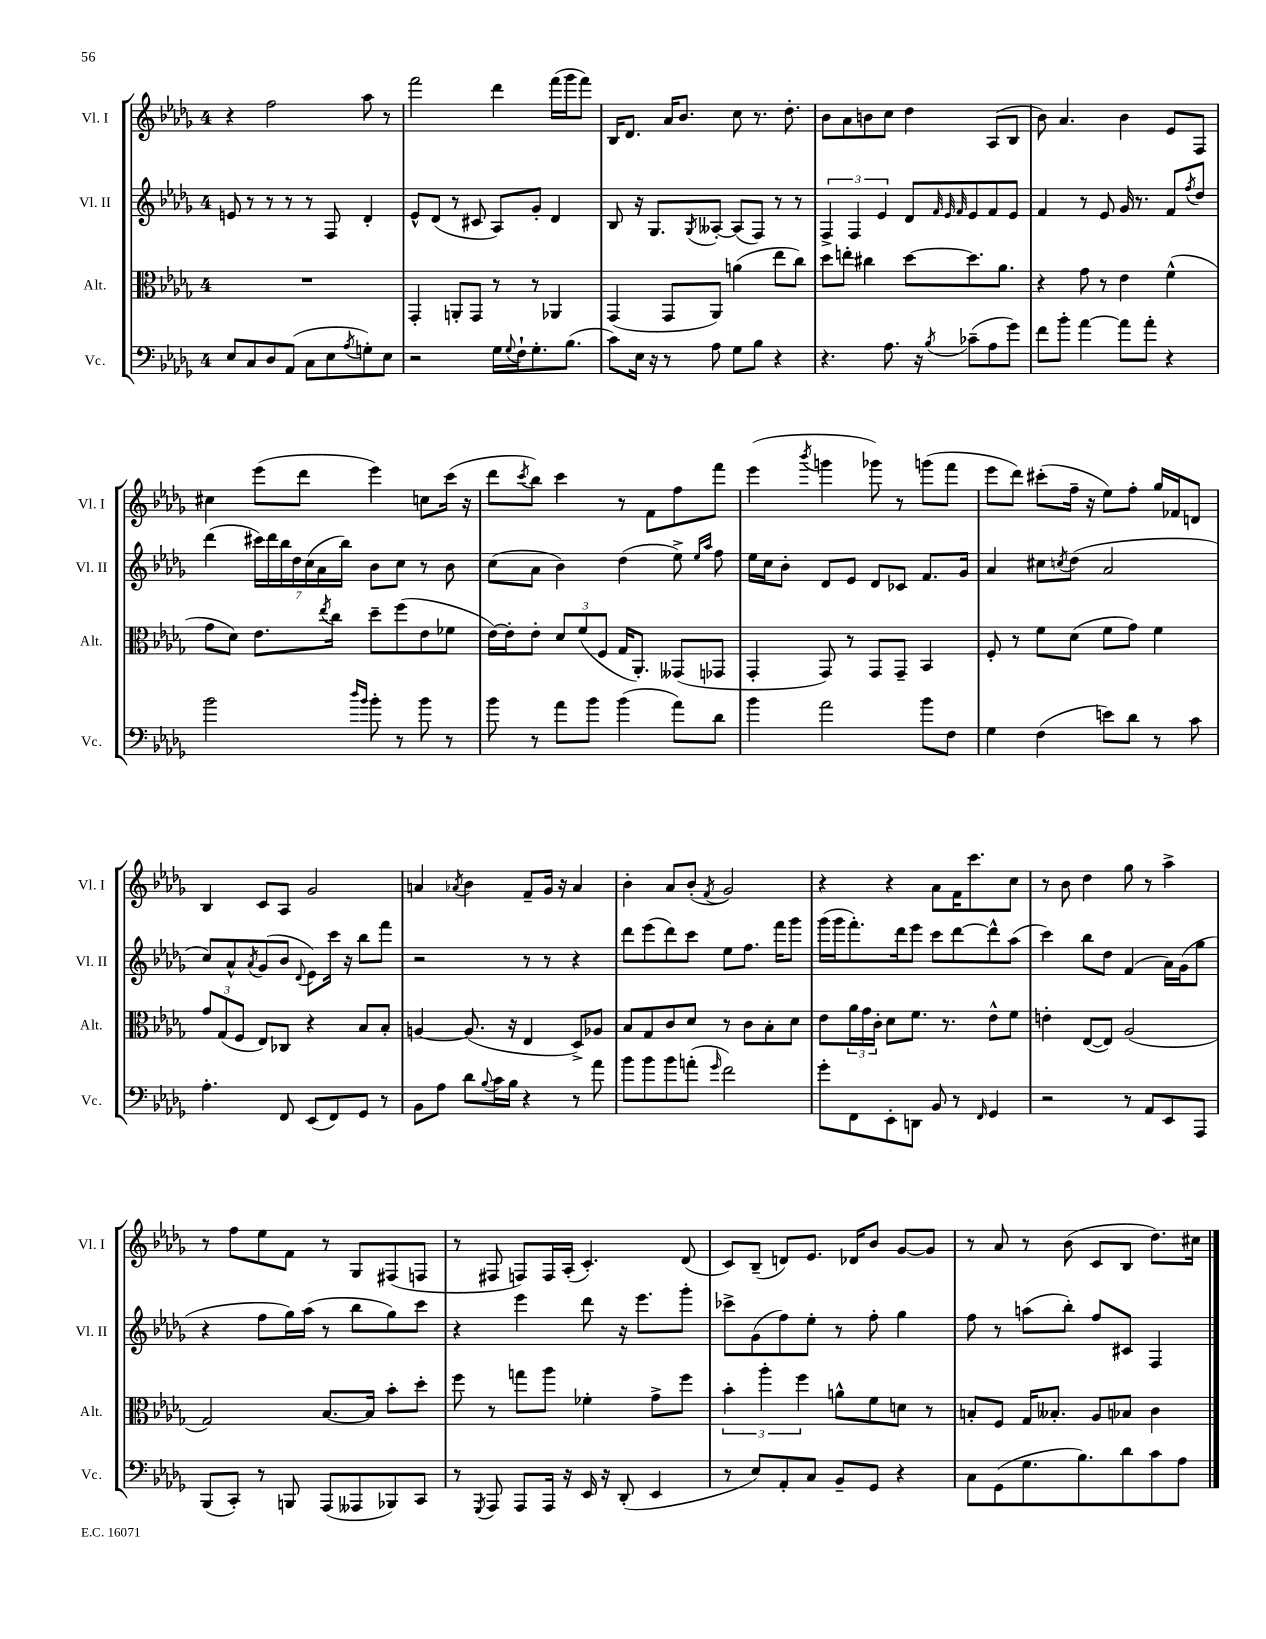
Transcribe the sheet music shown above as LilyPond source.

<<
\new StaffGroup <<
\new Staff = "s0" \with { instrumentName = "Vl. I" shortInstrumentName = "Vl. I" } {
    \clef treble \key des \major \once \override Staff.TimeSignature.style = #'single-digit \time 4/4
    r4 f''2 aes''8 r8 |
    f'''2 des'''4 f'''16( ges'''16 f'''8) |
    bes16 des'8. aes'16 bes'8. c''8 r8. des''8.-. |
    bes'8 aes'8 b'8 c''8 des''4 aes8( bes8 |
    bes'8) aes'4. bes'4 ees'8 f8 |
    cis''4 ees'''8( des'''8 ees'''4) c''8 c'''16( r16 |
    des'''8 \acciaccatura { c'''8 } bes''8) c'''4 r8 f'8 f''8 f'''8 |
    ees'''4( \acciaccatura { bes'''8 } g'''4 ges'''8) r8 g'''8( f'''8 |
    ees'''8 des'''8) cis'''8-.( f''16-- r16 ees''8) f''8-. ges''16 fes'16 d'8 |
    bes4 c'8 aes8 ges'2 |
    a'4 \acciaccatura { aes'8 } bes'4 f'8-- ges'16 r16 aes'4 |
    bes'4-. aes'8 bes'8-.( \acciaccatura { f'8 } ges'2) |
    r4 r4 aes'8 f'16 c'''8. c''8 |
    r8 bes'8 des''4 ges''8 r8 aes''4-> |
    r8 f''8 ees''8 f'8 r8 ges8 fis8( f8 |
    r8 fis8 f8) f16 aes16-.( c'4.-.) des'8( |
    c'8) bes8--( d'8) ees'8. des'16 bes'8 ges'8~ ges'8 |
    r8 aes'8 r8 bes'8( c'8 bes8 des''8.) cis''16 \bar "|." |
}
\new Staff = "s1" \with { instrumentName = "Vl. II" shortInstrumentName = "Vl. II" } {
    \clef treble \key des \major \once \override Staff.TimeSignature.style = #'single-digit \time 4/4
    e'8 r8 r8 r8 r8 f8 des'4-. |
    ees'8-^ des'8( r8 cis'8 aes8) ges'8-. des'4 |
    bes8 r16 ges8. \acciaccatura { ges8 } aeses8~-. aeses8( f8) r8 r8 |
    \tuplet 3/2 { f4-> f4 ees'4 } des'8 \grace { f'32 ees'32 f'32 } ees'8 f'8 ees'8 |
    f'4 r8 ees'8 ges'16 r8. f'8 \acciaccatura { f''8 } des''8 |
    des'''4( \tuplet 7/4 { cis'''16) des'''16 bes''16 des''16 c''16( aes'16 bes''16) } bes'8 c''8 r8 bes'8 |
    c''8( aes'8 bes'4) des''4( ees''8->) \grace { ees''16 aes''16 } f''8 |
    ees''16 c''16 bes'8-. des'8 ees'8 des'8 ces'8 f'8. ges'16 |
    aes'4 cis''8 \acciaccatura { c''8 } des''8( aes'2 |
    c''8) aes'8-^ \acciaccatura { aes'8 } ges'8( bes'8 \appoggiatura { des'8 } ees'8) c'''16 r16 bes''8 f'''8 |
    r2 r8 r8 r4 |
    des'''8 ees'''8( des'''8) c'''8 ees''8 f''8. f'''16 ges'''8 |
    ges'''16( ges'''16 f'''8.-.) des'''16 ees'''8 c'''8 des'''8~ des'''8-^ aes''8( |
    c'''4) bes''8 des''8 f'4( aes'16) ges'16( ges''8 |
    r4 f''8 ges''16) aes''16( r8 bes''8 ges''8) c'''8 |
    r4 ees'''4 des'''8 r16 ees'''8. ges'''8-. |
    ces'''8-> ges'8( f''8) ees''8-. r8 f''8-. ges''4 |
    f''8 r8 a''8( bes''8-.) f''8 cis'8 f4 \bar "|." |
}
\new Staff = "s2" \with { instrumentName = "Alt." shortInstrumentName = "Alt." } {
    \clef alto \key des \major \once \override Staff.TimeSignature.style = #'single-digit \time 4/4
    R1 |
    ges,4-. a,8-. ges,8 r8 r8 aes,4 |
    ges,4( ges,8 aes,8) a'4( ees''8 c''8) |
    des''8 e''8-. cis''4 des''8~ des''8. aes'8. |
    r4 ges'8 r8 ees'4 f'4-^( |
    ges'8 des'8) ees'8. \acciaccatura { ees''8 } c''16 des''8-- f''8( ees'8 fes'8 |
    ees'16~) ees'16-. ees'8-. \tuplet 3/2 { des'8 f'8( f8 } ges16 aes,8.-.) geses,8( ges,8 |
    ges,4-. ges,8) r8 ges,8 ges,8-- bes,4 |
    f8-. r8 f'8 des'8( f'8 ges'8) f'4 |
    \tuplet 3/2 { ges'8 ges8( f8 } ees8) ces8 r4 bes8 bes8-. |
    a4~ a8.( r16 ees4 des8->) aes8 |
    bes8 ges8 c'8 des'8 r8 c'8 bes8-. des'8 |
    ees'8 \tuplet 3/2 { aes'16 ges'16 c'16-. } des'8 f'8. r8. ees'8-^ f'8 |
    e'4-. ees8~( ees8) aes2( |
    ges2) bes8.~ bes16 bes'8-. des''8-. |
    f''8 r8 g''8 aes''8 fes'4-. ges'8-> f''8 |
    \tuplet 3/2 { bes'4-. aes''4-. f''4 } a'8-^ f'8 d'8 r8 |
    b8-. f8 ges16 beses8.-. aes8 bes8 c'4 \bar "|." |
}
\new Staff = "s3" \with { instrumentName = "Vc." shortInstrumentName = "Vc." } {
    \clef bass \key des \major \once \override Staff.TimeSignature.style = #'single-digit \time 4/4
    ees8 c8 des8 aes,8( c8 ees8 \acciaccatura { aes8 } g8-.) ees8 |
    r2 ges16 \appoggiatura { ges8 } f16-! ges8.-. bes8.( |
    c'8) ees16 r16 r8 aes8 ges8 bes8 r4 |
    r4. aes8. r16 \acciaccatura { bes8 } ces'8--( aes8 ges'8) |
    f'8 bes'8-. aes'4~ aes'8 aes'8-. r4 |
    bes'2 \grace { des''16 bes'16 } bes'8-. r8 bes'8 r8 |
    bes'8 r8 aes'8 bes'8 bes'4( aes'8) des'8 |
    bes'4 aes'2 bes'8 f8 |
    ges4 f4( e'8) des'8 r8 c'8 |
    aes4.-. f,8 ees,8( f,8) ges,8 r8 |
    bes,8 aes8 des'8 \appoggiatura { bes8 } c'16 bes16 r4 r8 aes'8 |
    bes'8 bes'8 bes'8 a'8-.( \grace { ges'16 } f'2) |
    ges'8-. f,8 ees,8-. d,8 bes,8 r8 \grace { f,16 } ges,4 |
    r2 r8 aes,8 ees,8 aes,,8 |
    bes,,8( c,8-.) r8 b,,8 aes,,8( aeses,,8 bes,,8) c,8 |
    r8 \acciaccatura { ges,,8 } aes,,8 aes,,8 aes,,16 r16 ees,16 r16 des,8-.( ees,4 |
    r8 ees8) aes,8-. c8 bes,8-- ges,8 r4 |
    c8 ges,8( ges8. bes8.) des'8 c'8 aes8 \bar "|." |
}
>>
>>
\layout { \context { \Score \remove "Bar_number_engraver" } }
